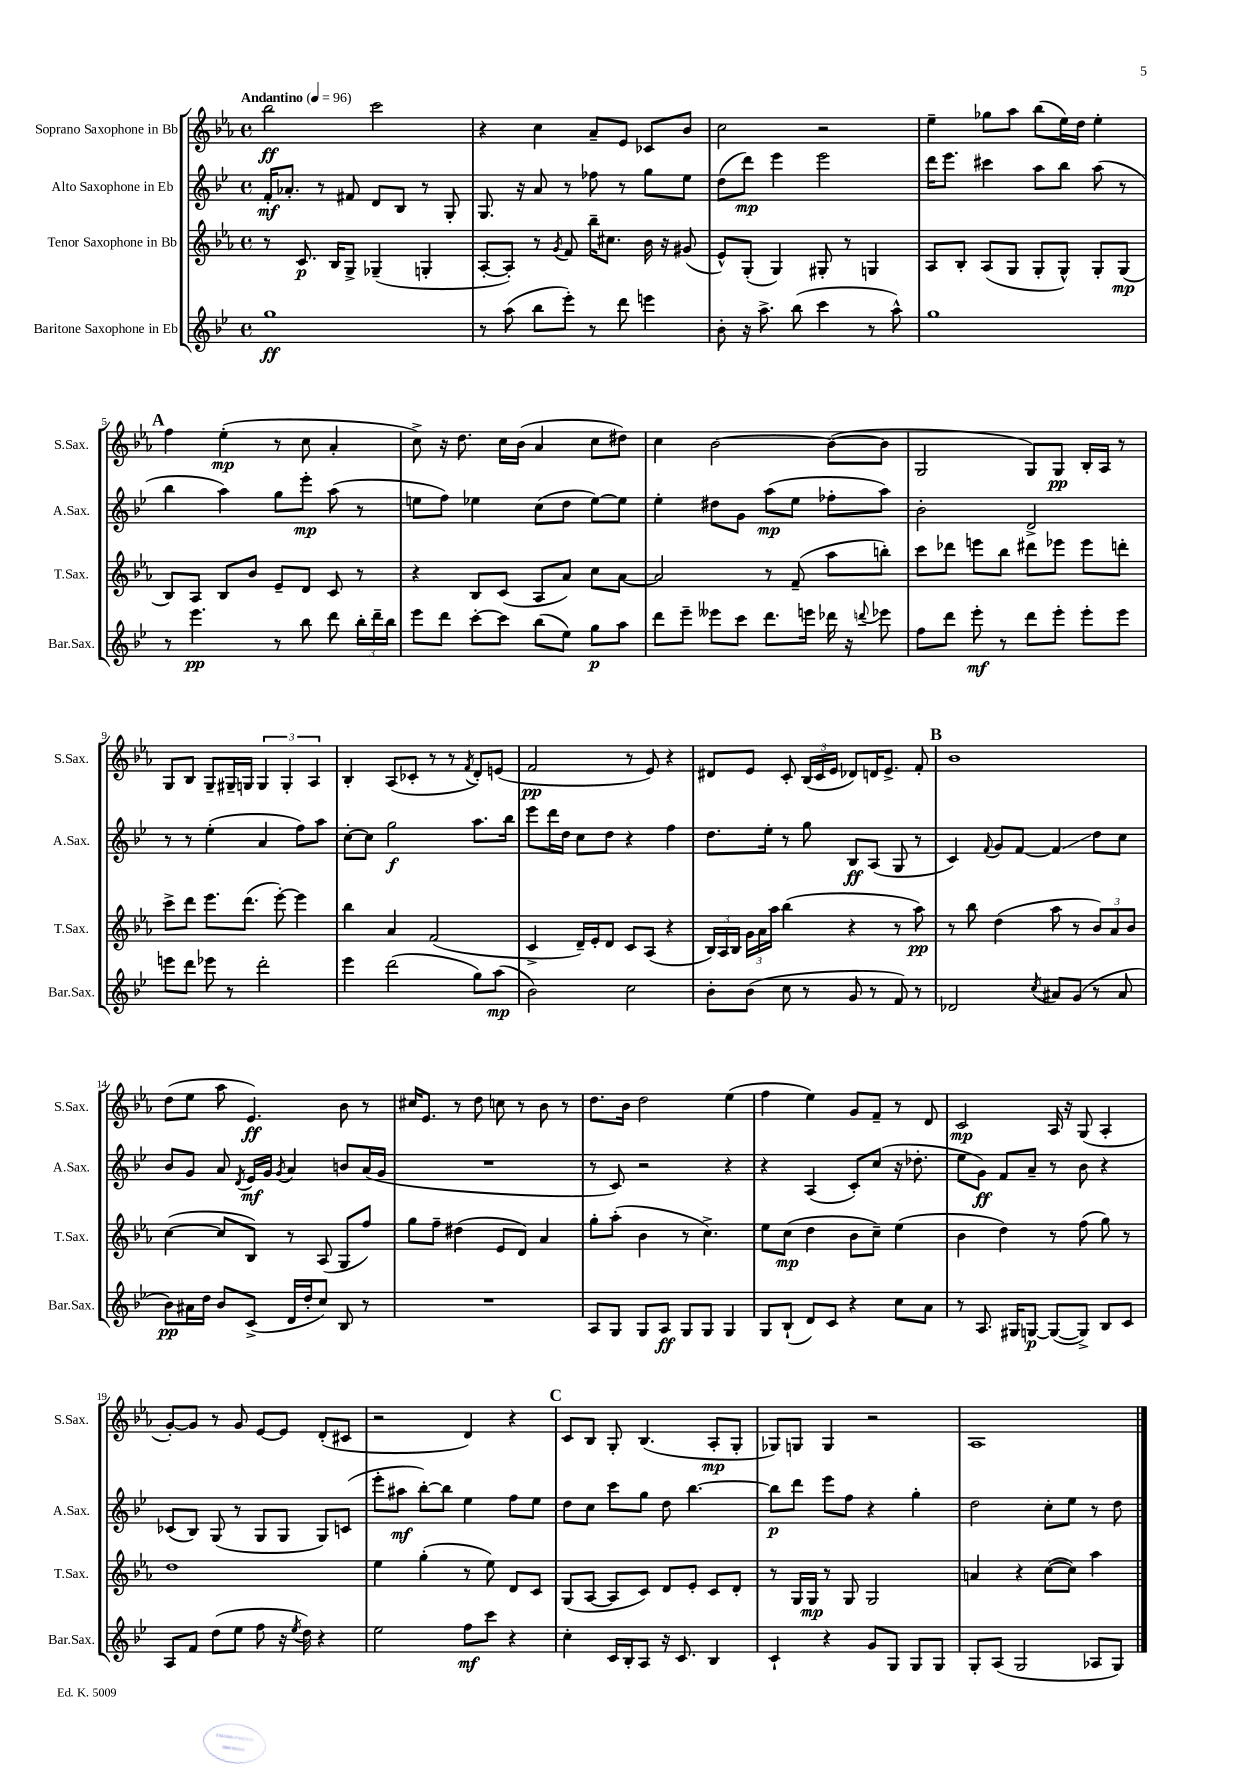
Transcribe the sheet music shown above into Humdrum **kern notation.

**kern	**kern	**kern	**kern
*staff4	*staff3	*staff2	*staff1
*clefG2	*clefG2	*clefG2	*clefG2
*k[b-e-]	*k[b-e-a-]	*k[b-e-]	*k[b-e-a-]
*M4/4	*M4/4	*M4/4	*M4/4
*met(c)	*met(c)	*met(c)	*met(c)
*MM96	*MM96	*MM96	*MM96
1gg	8r	16f'	2bb-
.	.	8.a-'	.
.	8.c	.	.
.	.	8r	.
.	16B-	.	.
.	8G^	8f#	.
.	(4G-~	8d	2ccc
.	.	8B-	.
.	4G'	8r	.
.	.	8G'	.
=	=	=	=
8r	[8A-'	8.G	4r
(8aa	8A-'])	.	.
.	.	16r	.
8bb-	8r	8a	4cc
.	8qg	.	.
8eee-')	8f	8r	.
8r	16bb-~	8ff-	8a-~
.	8.cc#	.	.
8ddd	.	8r	8e-
4eee	16b-	8gg	8c-
.	16r	.	.
.	(8g#	8ee-	8b-
=	=	=	=
8b-'	8e-^^)	(8dd	2cc
16r	(8G'	8ddd)	.
8.aa^	.	.	.
.	4G)	4eee-	.
(8bb-	.	.	.
4ccc	8G#'	2eee-	2r
.	8r	.	.
8r	4G	.	.
8aa^^)	.	.	.
=	=	=	=
1gg	8A-	16ddd	4ee-~
.	.	8.eee-	.
.	8B-'	.	.
.	(8A-	4ccc#	8gg-
.	8G	.	8aa-
.	8G'	8aa	(8bb-
.	8G^^)	8bb-	16ee-)
.	.	.	16dd
.	8G'	(8aa	4ee-'
.	(8G	8r	.
=	=	=	=
8r	8B-)	4bb-	4ff
4.eee-	8A-	.	.
.	8B-	4aa)	(4ee-'
.	8b-	.	.
8r	8e-~	8gg	8r
8bb-	8d	8eee-'	8cc
8ddd	8c	(8aa	4a-'
24bb-'	8r	8r	.
24ddd~	.	.	.
24bb-	.	.	.
=	=	=	=
8eee-	4r	8ee	8cc^)
8ddd	.	8ff)	16r
.	.	.	8.dd
[8ccc'	8B-	4ee-	.
8ccc]	(8c	.	16cc
.	.	.	(16b-
(8bb-	8A-	(8cc	4a-
8ee-)	8a-)	8dd	.
8gg	8cc	[8ee-)	8cc
8aa	[8a-	8ee-]	8dd#)
=	=	=	=
8ddd	2a-]	4ee-'	4cc
8eee-~	.	.	.
8eee--	.	8dd#	[2b-
8ccc	.	8g	.
8.ddd	8r	(8aa	.
.	(8f~	8ee-	.
16eee	.	.	.
16ddd-	8aa-	8ff-'	(8b-_
16r	.	.	.
8qqddd	.	.	.
8eee-	8bb')	8aa)	8b-]
=	=	=	=
8ff	8ccc	2b-'	2G
8ddd	8ddd-	.	.
8eee-'	8eee	.	.
8r	8bb-	.	.
8ddd	8ddd#	2d^	8G)
8eee-'	8eee-	.	8G
8eee-'	8eee-	.	16B-'
.	.	.	16A-
8eee-	8ddd'	.	8r
=	=	=	=
8eee	8ccc^	8r	8G
8ddd	8ddd	8r	8B-
8eee-	8.eee-	(4ee-'	8G~
8r	.	.	16G#~
.	(8.ddd	.	16G
2ddd'	.	4a	6G
.	[8eee-')	.	.
.	.	.	6G'
.	4eee-]	8ff)	.
.	.	.	6A-
.	.	8aa	.
=	=	=	=
4eee-	4bb-	[8cc'	4B-'
.	.	8cc]	.
(2ddd	4a-	2gg	(8A-
.	.	.	8c-'
.	(2f	.	8r
.	.	.	8r
.	.	.	8qf
8gg)	.	8.aa	8d')
(8aa	.	.	(8e
.	.	16bb-	.
=	=	=	=
2b-)	4c^	8eee-	2f
.	.	16ddd	.
.	.	16dd	.
.	16d~)	8cc	.
.	16e-'	.	.
.	8d	8dd	.
2cc	8c	4r	8r
.	(8A-	.	8e-)
.	4r	4ff	4r
=	=	=	=
8b-'	24B-)	8.dd	8d#
.	24A-	.	.
.	24B-	.	.
(8b-	24g	.	8e-
.	24a-	.	.
.	.	16ee-'	.
.	24aa-	.	.
8cc	(4bb-	8r	8c'
8r	.	8gg	(24B-
.	.	.	24c
.	.	.	24e-
8g	4r	8B-	8d-)
8r	.	(8A	16d
.	.	.	8.e-^
8f)	8r	8G	.
8r	8aa-)	8r	8f'
=	=	=	=
2d-	8r	4c)	1b-
.	8bb-	.	.
.	.	8qqf	.
.	(4dd	8g	.
.	.	[8f	.
8qcc	.	.	.
8a#	8aa-	4f]	.
(8g	8r	.	.
8r	12b-)	8dd	.
.	12a-	.	.
8a#	.	8cc	.
.	12b-	.	.
=	=	=	=
8b-)	([4cc	8b-	(8dd
16a#	.	8g	8ee-
16dd	.	.	.
8b-	8cc]	8a	8aa-
.	.	8qd	.
(8c^	8B-)	16e-	4.e-)
.	.	16g	.
.	.	8qg	.
16d	8r	4a	.
16dd'	.	.	.
8cc)	(8A-	.	.
8B-	8G	8b	8b-
8r	8ff)	(16a	8r
.	.	16g	.
=	=	=	=
1r	8gg	1r	16cc#
.	.	.	8.e-
.	8ff~	.	.
.	(4dd#	.	8r
.	.	.	8dd
.	8e-	.	8cc
.	8d)	.	8r
.	4a-	.	8b-
.	.	.	8r
=	=	=	=
8A	8gg'	8r	8.dd
8G	(8aa-'	8c)	.
.	.	.	16b-
8G	4b-	2r	2dd
8A	.	.	.
8G	8r	.	.
8G	4.cc^)	.	.
4G	.	4r	(4ee-
=	=	=	=
8G	8ee-	4r	4ff
(8B-`	(8cc	.	.
8d)	4dd	(4A	4ee-)
8c	.	.	.
4r	8b-	8c')	8g
.	8cc~)	(8cc	8f~
8cc	(4ee-	16r	8r
.	.	8.dd-'	.
8a	.	.	8d
=	=	=	=
8r	4b-	8ee-	2c
8.A	.	8g)	.
.	4dd)	8f	.
16G#	.	.	.
[8G	.	8a~	.
(8G_	8r	8r	16A-
.	.	.	16r
8G^])	(8ff	8b-	(8G
8B-	8gg)	4r	4A-'
8c	8r	.	.
=	=	=	=
8A	1dd	(8c-	[8g')
8f	.	8B-)	8g]
(8dd	.	(8G	8r
8ee-	.	8r	8g
8ff	.	8G	[8e-
16r	.	8G	8e-]
8qee-	.	.	.
16dd)	.	.	.
4r	.	8G)	(8d'
.	.	(8c	8c#
=	=	=	=
2ee-	4ee-	8eee-'	2r
.	.	8aa#	.
.	(4gg'	[8bb-')	.
.	.	8bb-]	.
8ff	8r	4ee-	4d)
8ccc	8ee-)	.	.
4r	8d	8ff	4r
.	8c	8ee-	.
=	=	=	=
4cc'	(8G	8dd	8c
.	[8A-	8cc	8B-
16c	8A-]	8ccc	8G'
16B-'	.	.	.
8A	8c)	8gg	(4.B-
16r	8d	8dd	.
8.c	.	.	.
.	8e-'	[4.bb-	.
4B-	8c	.	8A-'
.	8d'	.	8G'
=	=	=	=
4c`	8r	8bb-]	8G-)
.	16G	8ddd	8G
.	16G	.	.
4r	8r	8eee-	4G
.	8G	8ff	.
8g	2G	4r	2r
8G	.	.	.
8G	.	4gg'	.
8G	.	.	.
=	=	=	=
8G'	4a	2dd	1A-
(8A	.	.	.
2G	4r	.	.
.	([8cc	8cc'	.
.	8cc])	8ee-	.
8A-	4aa-	8r	.
8G)	.	8dd	.
==	==	==	==
*-	*-	*-	*-
